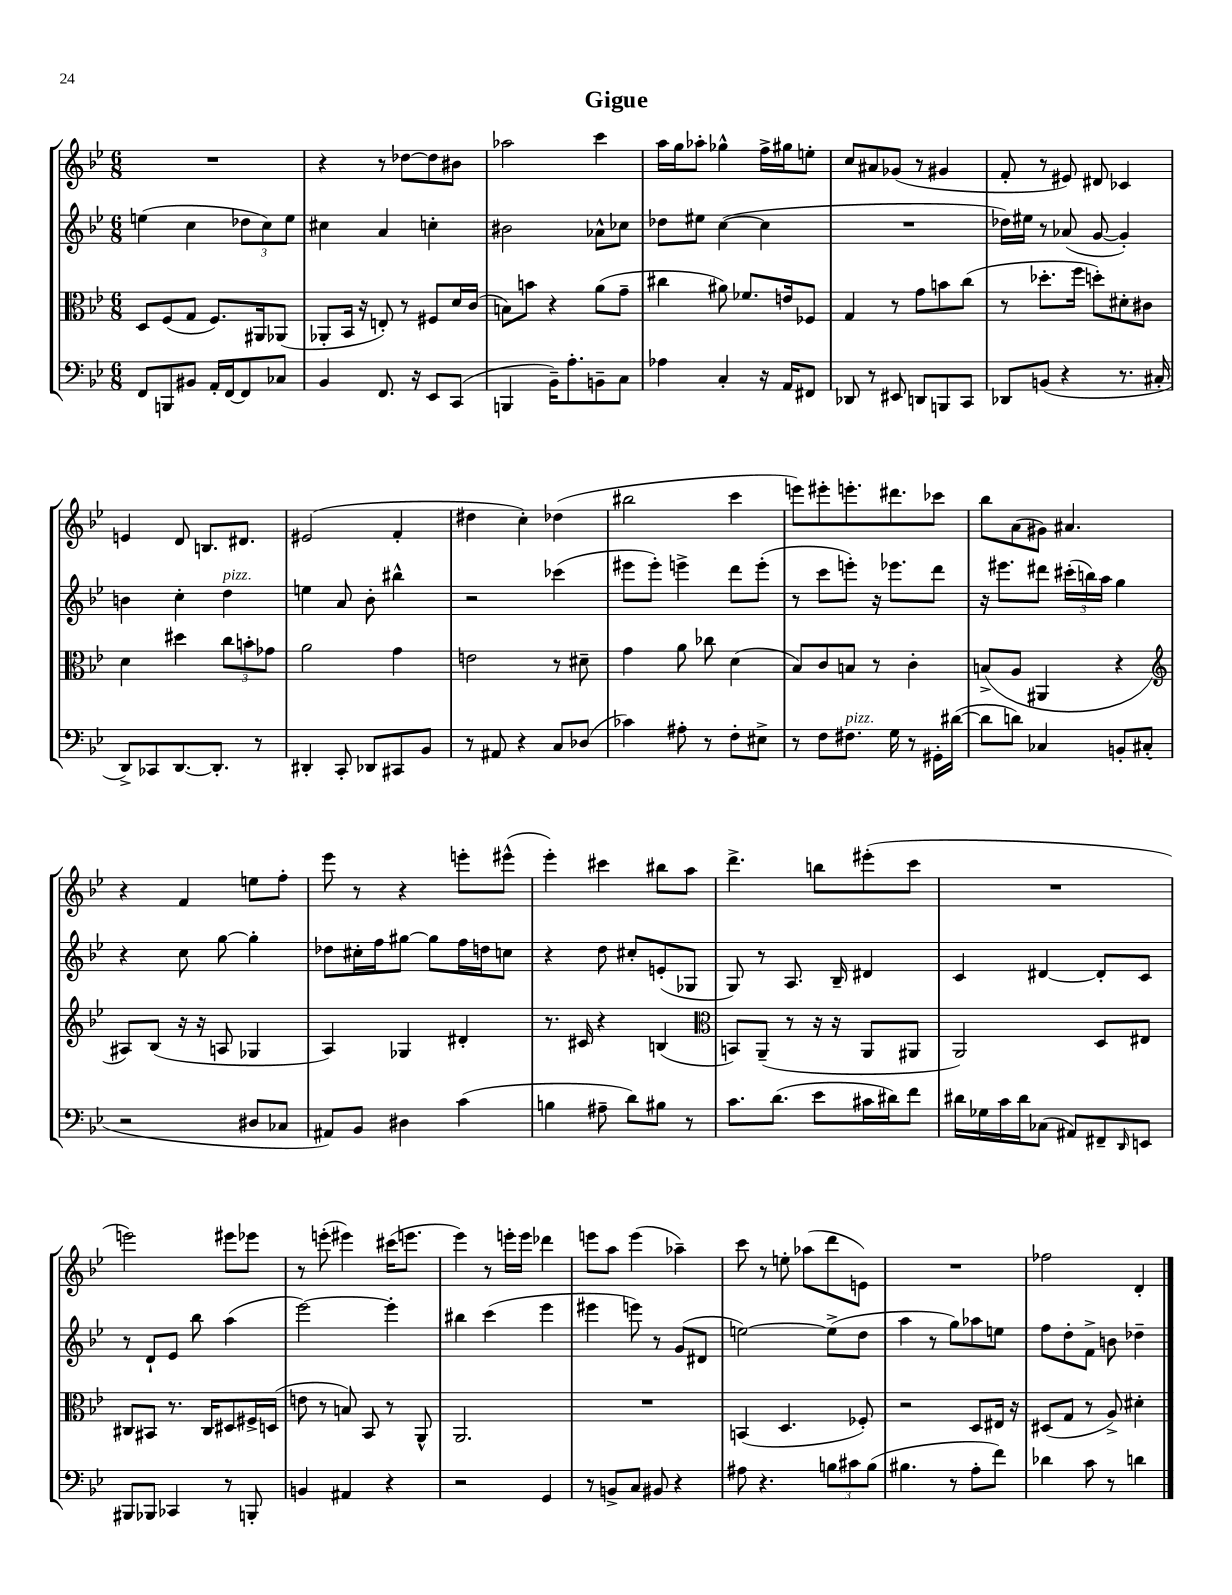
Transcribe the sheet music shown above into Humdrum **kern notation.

**kern	**kern	**kern	**kern
*staff4	*staff3	*staff2	*staff1
*clefF4	*clefC3	*clefG2	*clefG2
*k[b-e-]	*k[b-e-]	*k[b-e-]	*k[b-e-]
*M6/8	*M6/8	*M6/8	*M6/8
8FF	8D	(4ee	2.r
8BBB	(8F	.	.
8BB#	8G	4cc	.
16AA'	8.F)	.	.
[16FF	.	.	.
8FF]	.	12dd-	.
.	16AA#	.	.
.	.	12cc)	.
8C-	(8AA-	.	.
.	.	12ee	.
=	=	=	=
4BB-	8AA-'	4cc#	4r
.	16BB-	.	.
.	16r	.	.
8.FF	8E')	4a	8r
.	8r	.	[8dd-
16r	.	.	.
8EE-	8F#	4cc'	8dd-]
(8CC	16d	.	8b#
.	(16c	.	.
=	=	=	=
4BBB	8B)	2b#	2aa-
.	8b	.	.
16BB-~)	4r	.	.
8.A'	.	.	.
8BB~	(8a	8a-^^	4ccc
8C	8g~	8cc-	.
=	=	=	=
4A-	4cc#	8dd-	16aa
.	.	.	16gg
.	.	8ee#	8aa-'
4C'	8a#)	([4cc	4gg-^^
.	8.f-	.	.
16r	.	4cc]	16ff^
16AA	16e	.	16gg#
8FF#	8F-	.	8ee'
=	=	=	=
8DD-	4G	2.r	8cc
8r	.	.	8a#
8EE#	8r	.	(8g-
8DD	8g	.	8r
8BBB	8b	.	4g#
8CC	(8cc	.	.
=	=	=	=
8DD-	8r	16dd-)	8f'
.	.	16ee#	.
(8BB	8.dd-'	8r	8r
4r	.	(8a-	8e#)
.	16ff	.	.
.	8dd')	[8g	8d#
8.r	8d#'	4g'])	4c-
.	8c#	.	.
16C#'	.	.	.
=	=	=	=
8DD^)	4d	4b	4e
8CC-	.	.	.
[8.DD	4dd#	4cc'	8d
.	.	.	8.B
8.DD']	.	.	.
.	12cc	4dd	.
.	.	.	8.d#
.	12b'	.	.
8r	.	.	.
.	12g-	.	.
=	=	=	=
4DD#'	2a	4ee	(2e#
8CC'	.	8a	.
8DD-	.	8b-'	.
8CC#	4g	4bb#^^	4f'
8BB-	.	.	.
=	=	=	=
8r	2e	2r	4dd#
8AA#	.	.	.
4r	.	.	4cc')
8C	8r	(4ccc-	(4dd-
(8D-	8d#~	.	.
=	=	=	=
4c-)	4g	8eee#	2bb#
.	.	8eee#')	.
8A#'	8a	4eee^	.
8r	8cc-	.	.
8F'	(4d	8ddd	4ccc
8E#^	.	(8eee'	.
=	=	=	=
8r	8B-)	8r	8eee)
8F	8c	8ccc	8eee#'
8.F#	8B	8eee')	8.eee'
.	8r	16r	.
16G	.	8.eee-	8.ddd#
8r	4c'	.	.
16GG#'	.	8ddd	8ccc-
([16d#	.	.	.
=	=	=	=
8d#]	(8B^	16r	8bb-
.	.	8.eee#	.
8d)	8A	.	(8a
4C-	4AA#	8ddd#	8g#)
.	.	(24ccc#'	4.a#
.	.	24bb)	.
.	.	24aa	.
8BB'	4r	4gg	.
(8C#'	.	.	.
=	=	=	=
*	*clefG2	*	*
2r	8A#)	4r	4r
.	(8B-	.	.
.	16r	8cc	4f
.	16r	.	.
.	8A	[8gg	.
8D#	4G-	4gg']	8ee
8C-	.	.	8ff'
=	=	=	=
8AA#)	4A)	8dd-	8eee-
8BB-	.	16cc#'	8r
.	.	16ff	.
4D#	4G-	[8gg#	4r
.	.	8gg#]	.
(4c	4d#'	16ff	8eee'
.	.	16dd	.
.	.	8cc	(8eee#^^
=	=	=	=
4B	8.r	4r	4eee-')
.	16c#	.	.
8A#~	4r	8dd	4ccc#
8d)	.	8cc#'	.
8B#	(4B	(8e'	8bb#
8r	.	8G-	8aa
=	=	=	=
*	*clefC3	*	*
8.c	8BB)	8G)	4.ddd^
.	(8AA~	8r	.
(8.d	.	.	.
.	8r	8.A	.
8e-	16r	.	8bb
.	16r	16B-~	.
16c#	8AA	4d#	(8eee#'
16d#)	.	.	.
8f	8AA#	.	8ccc
=	=	=	=
16d#	2AA)	4c	2.r
16G-	.	.	.
16c	.	.	.
16d#	.	.	.
(8C-	.	[4d#	.
8AA#)	.	.	.
8FF#~	8D	8d#']	.
16qqDD	.	.	.
8EE	8E#	8c	.
=	=	=	=
8BBB#	8C#	8r	2eee)
8BBB-	8BB#	8d`	.
4CC-	8.r	8e-	.
.	.	8bb-	.
.	16C#	.	.
8r	8D#	(4aa	8eee#
8BBB'	16F#^	.	8eee-
.	(16D	.	.
=	=	=	=
4BB	8e	[2eee-)	8r
.	8r	.	(8eee'
4AA#	8B)	.	4eee#)
.	8BB-	.	.
4r	8r	4eee-']	(16ccc#
.	.	.	8.eee
.	8AA^^	.	.
=	=	=	=
2r	2.AA	4bb#	4eee-)
.	.	(4ccc	8r
.	.	.	16eee'
.	.	.	16eee
4GG	.	4eee-	4ddd-
=	=	=	=
8r	2.r	4eee#	8eee
8BB^	.	.	8aa
8C	.	8eee)	(4eee
8BB#	.	8r	.
4r	.	(8g	4aa-~)
.	.	8d#	.
=	=	=	=
8A#	(4BB	[2ee)	8ccc
4.r	.	.	8r
.	4.D	.	8ee'
.	.	.	(8aa-
12B	.	(8ee^]	8ddd
12c#	.	.	.
.	8F-')	8dd	8e)
(12B	.	.	.
=	=	=	=
4.B#	2r	4aa	2.r
.	.	8r	.
8r	.	8gg)	.
8A'	8D	8aa-	.
8f)	16E#	8ee	.
.	16r	.	.
=	=	=	=
4d-	(8D#	8ff	2ff-
.	8G	8dd'	.
8c	8r	8f^	.
8r	8A^)	8b	.
4d	4d#'	4dd-~	4d'
==	==	==	==
*-	*-	*-	*-
